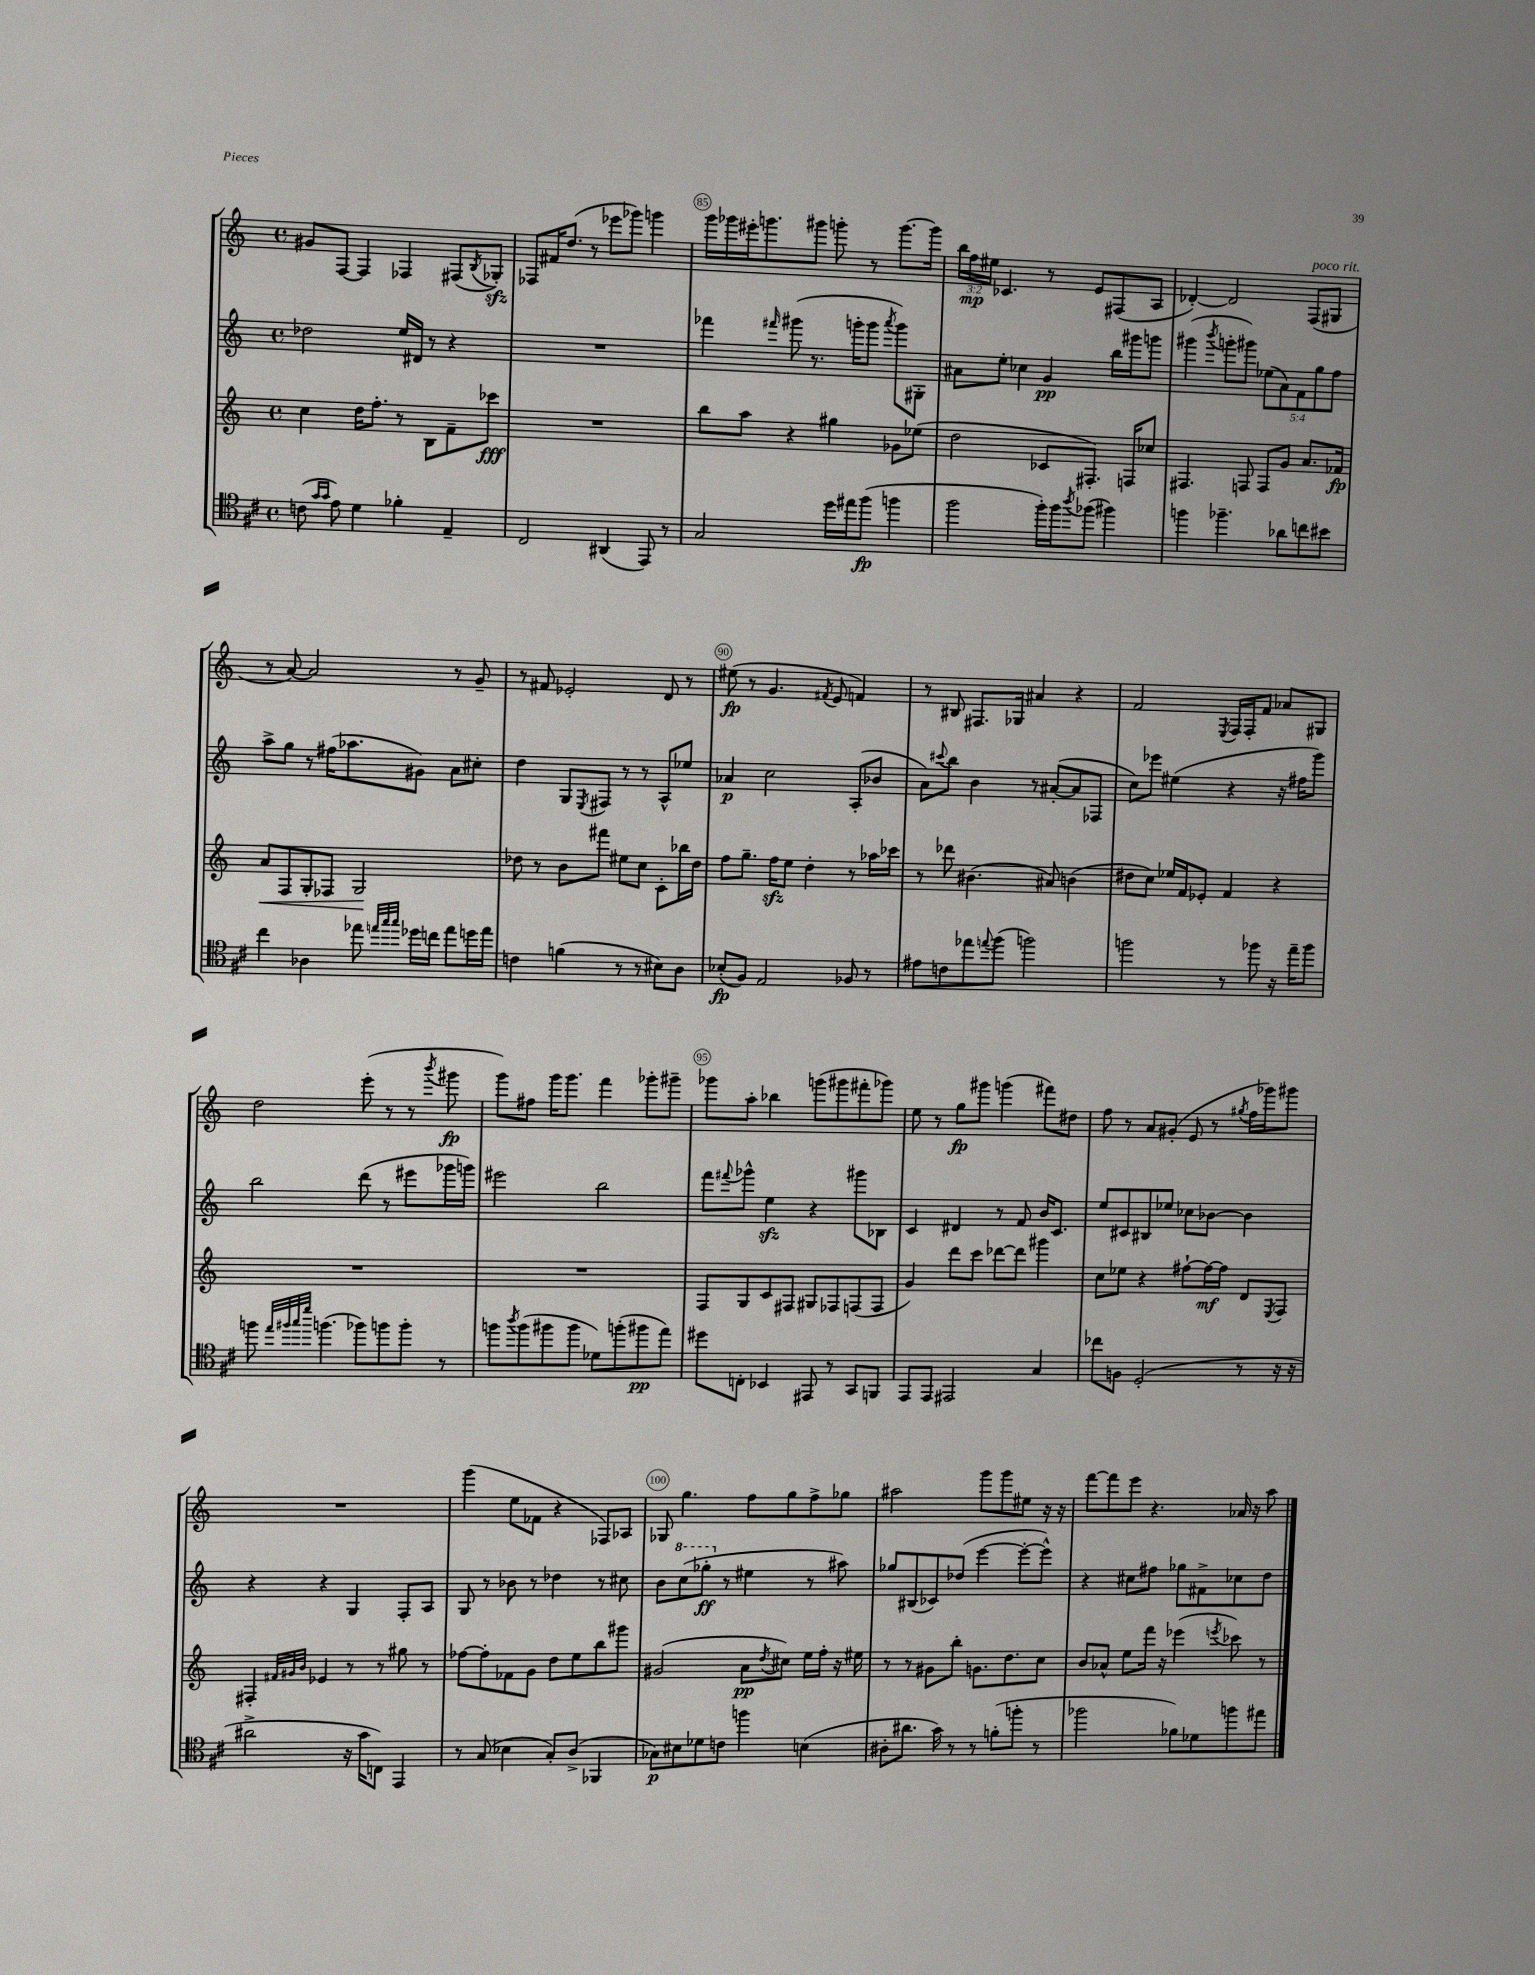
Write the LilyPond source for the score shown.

<<
\new StaffGroup <<
\new Staff = "s0" {
    \clef treble \key c \major \defaultTimeSignature \time 4/4 \override Staff.TupletNumber.text = #tuplet-number::calc-fraction-text
    gis'8 f8~ f4 fes4 fis8( \acciaccatura { b8 } ges8-.\sfz) |
    fes8 fis'16 d''8.( r8 ees'''8 ges'''8) g'''4 |
    g'''16 ges'''16 eis'''16-. g'''8. gis'''8 g'''8-. r8 g'''8.~ g'''16 |
    \tuplet 3/2 { b''16 f''16\mp eis''16 } ces'4. r8 e'8 fis8( a8 |
    des'4~-.) des'2 f8^\markup { \italic "poco rit." }( gis8 |
    r8 a'8~) a'2 r8 g'8-- |
    r8 fis'8 ees'2-. d'8 r8 |
    eis''8\fp( r8 g'4. \acciaccatura { fis'8 } e'8 f'4) |
    r8 bis8 fis8. ges16 ais'4 r4 |
    f'2 \acciaccatura { e8 } f16 f16-. f'8 aes'8 gis8 |
    d''2 e'''8-.( r8 r8 \acciaccatura { b'''8 } gis'''8\fp |
    g'''8) fis''8 g'''16 g'''8. f'''4 ges'''8-. gis'''8-- |
    ges'''8 a''8-. bes''4 g'''8( gis'''8 fis'''8-. ges'''8) |
    e''8 r8 g''8\fp gis'''8 g'''4( fis'''8) dis''8 |
    f''8 r8 a'8 gis'8-.( e'8 r8 \acciaccatura { gis''8 } f''16 ges'''16) gis'''8 |
    R1 |
    g'''4( e''8 fes'8 r4 fes8) aes8 |
    ges8 g''4. f''8 g''8 f''8-> ges''8 |
    ais''2 g'''8 g'''8 eis''8 r16 r16 |
    f'''8~ f'''8 e'''8 r4. aes'16 r16 a''8 \bar "|." |
}
\new Staff = "s1" {
    \clef treble \key c \major \defaultTimeSignature \time 4/4 \override Staff.TupletNumber.text = #tuplet-number::calc-fraction-text
    des''2 e''16 dis'16 r8 r4 |
    R1 |
    fes'''4 \grace { fis'''16 } gis'''8( r8. g'''16-. g'''8 \acciaccatura { a'''8 } g'''8) gis8-. |
    ais'8 e''8-. ces''4 g'4\pp b''16 gis'''16 g'''8 |
    gis'''4( \acciaccatura { b'''8 } g'''8-. gis'''8) \tuplet 5/4 { ees''8( a'8) f'8 g''8 f''8 } |
    a''8-> g''8 r8 fis''16( aes''8. gis'8) a'8 cis''8-. |
    d''4 g8 \acciaccatura { e8 } fis8 r8 r8 a8-^ ees''8 |
    aes'4\p c''2 a8-.( bes'8 |
    a'8) \appoggiatura { cis'''8 } b''8 b'4 r8 ais'8~-.( ais'8 fes8 |
    c''8) ees'''8 eis''4( r4 r16 fis''16 g'''8) |
    b''2 d'''8( r8 eis'''8 ges'''16 g'''16) |
    eis'''2 b''2 |
    f'''8 \appoggiatura { fis'''8 } ges'''8-^ e''4\sfz r4 gis'''8 bes8 |
    c'4 dis'4 r8 f'8 b'16 c'8. |
    e''8 cis'8 bis8 ees''8 ces''8 bes'8~ bes'4 |
    r4 r4 g4 f8-. a8 |
    g8 r8 bes'8 r8 des''4 r8 cis''8 |
    b'8 \ottava #1 c'''8( ges'''8-.\ff \ottava #0 r8 eis''4 r8 ais''8) |
    ges''8 bis8( ces'8) des''8( e'''4~ e'''8~-. e'''8-^) |
    r4 cis''8 fis''8 ges''8 fis'8-> ces''8 d''8 \bar "|." |
}
\new Staff = "s2" {
    \clef treble \key c \major \defaultTimeSignature \time 4/4
    c''4 d''16 f''8.-. r8 b8 f'8-- ces'''8\fff |
    R1 |
    b''8 a''8 r4 gis''4 ges'8 ees''8( |
    d''2 ces'8 fis8.-.) f16 ces''8 |
    fis4. f8 f8 g'8 a'8. fes'16\fp |
    a'8\< f8 g8-. fes8 g2\! |
    des''8 r8 b'8 fis'''8 eis''8 c''8 c'8-. bes''16 des''16 |
    f''8 g''8.-- f''16\sfz e''8 d''4-. r8 aes''16 ces'''16 |
    r8 des'''8 bis'4.( ais'8) b'4( |
    dis''8 c''8) ees''16 f'16 ees'8-. f'4 r4 |
    R1 |
    R1 |
    f8 g8 c'8 fis8 gis8 fes8 f8( f8 |
    g'4) d'''8 c'''8 des'''8~ des'''8 gis'''4 |
    c''8 ees''8 r4 fis''8~-! fis''16~\mf fis''16 d'8 \acciaccatura { e8 } f8 |
    fis4-. \grace { fis'32 gis'32 b'32 } ees'4 r8 r8 gis''8 r8 |
    fes''8~ fes''8-. fes'8 g'8 d''8 e''8 b''8 gis'''8 |
    gis'2( a'8\pp \acciaccatura { d''8 } cis''8) e''16 f''16-. r16 eis''16 |
    r8 r8 gis'8 b''8-. g'8. d''8. c''8 |
    b'8 aes'8-^ e''8 f'''16 r16 ees'''4( \acciaccatura { e'''8 } ces'''8) r8 \bar "|." |
}
\new Staff = "s3" {
    \clef tenor \key d \major \defaultTimeSignature \time 4/4
    c'8( \grace { g'16 g'16 } e'8) d'4 fes'4-. e4-- |
    cis2 ais,4( e,8) r8 |
    g2 d''16 eis''16 fis''8\fp( f''4 |
    fis''2 fis''16-.) fis''16 \acciaccatura { a''8 } fes''8( fis''4) |
    f''4 fes''4.-- aes'8 c''8 bis'8 |
    cis''4 aes4 ees''8 \grace { e''32 g''32 g''32 } des''16 c''16 e''8 d''16 e''16 |
    c'4 f'4( r8 r8 bis8) a8 |
    bes8-.\fp( fis8) e2 fes8 r8 |
    eis'8 c'8 ees''8 \appoggiatura { e''8 } fis''8( f''2) |
    f''2 r8 fes''8 r16 e''16-- fes''8 |
    f''8 \grace { e''32 fis''32 g''32 d'''32 } f''4.( fes''8) f''8 f''8-. r8 |
    f''8 \acciaccatura { a''8 } f''8( fis''8 fis''8 des'8) f''8-.( fis''8\pp e''8) |
    dis''8 c8-. bes,4 eis,8 r8 g,8 f,8 |
    e,8 e,8 eis,2 g4 |
    ces''8 f8 d2-.( r8 r16 r16 |
    ais'2-> r16 g'16 c8) e,4 |
    r8 g8( bes4 g8-.) a8->( fes,4 |
    ges8\p) bis8 des'8 c'8 f''4 b4( |
    ais8-. ais'8. g'16) r8 r8 f'8-.( f''8-. r8 |
    fes''2 fes'8) des'8 f''8 eis''8 \bar "|." |
}
>>
>>
\layout { \context { \Score currentBarNumber = #83 \override BarNumber.break-visibility = ##(#f #t #t) barNumberVisibility = #(every-nth-bar-number-visible 5) \override BarNumber.stencil = #(make-stencil-circler 0.1 0.3 ly:text-interface::print) } }
